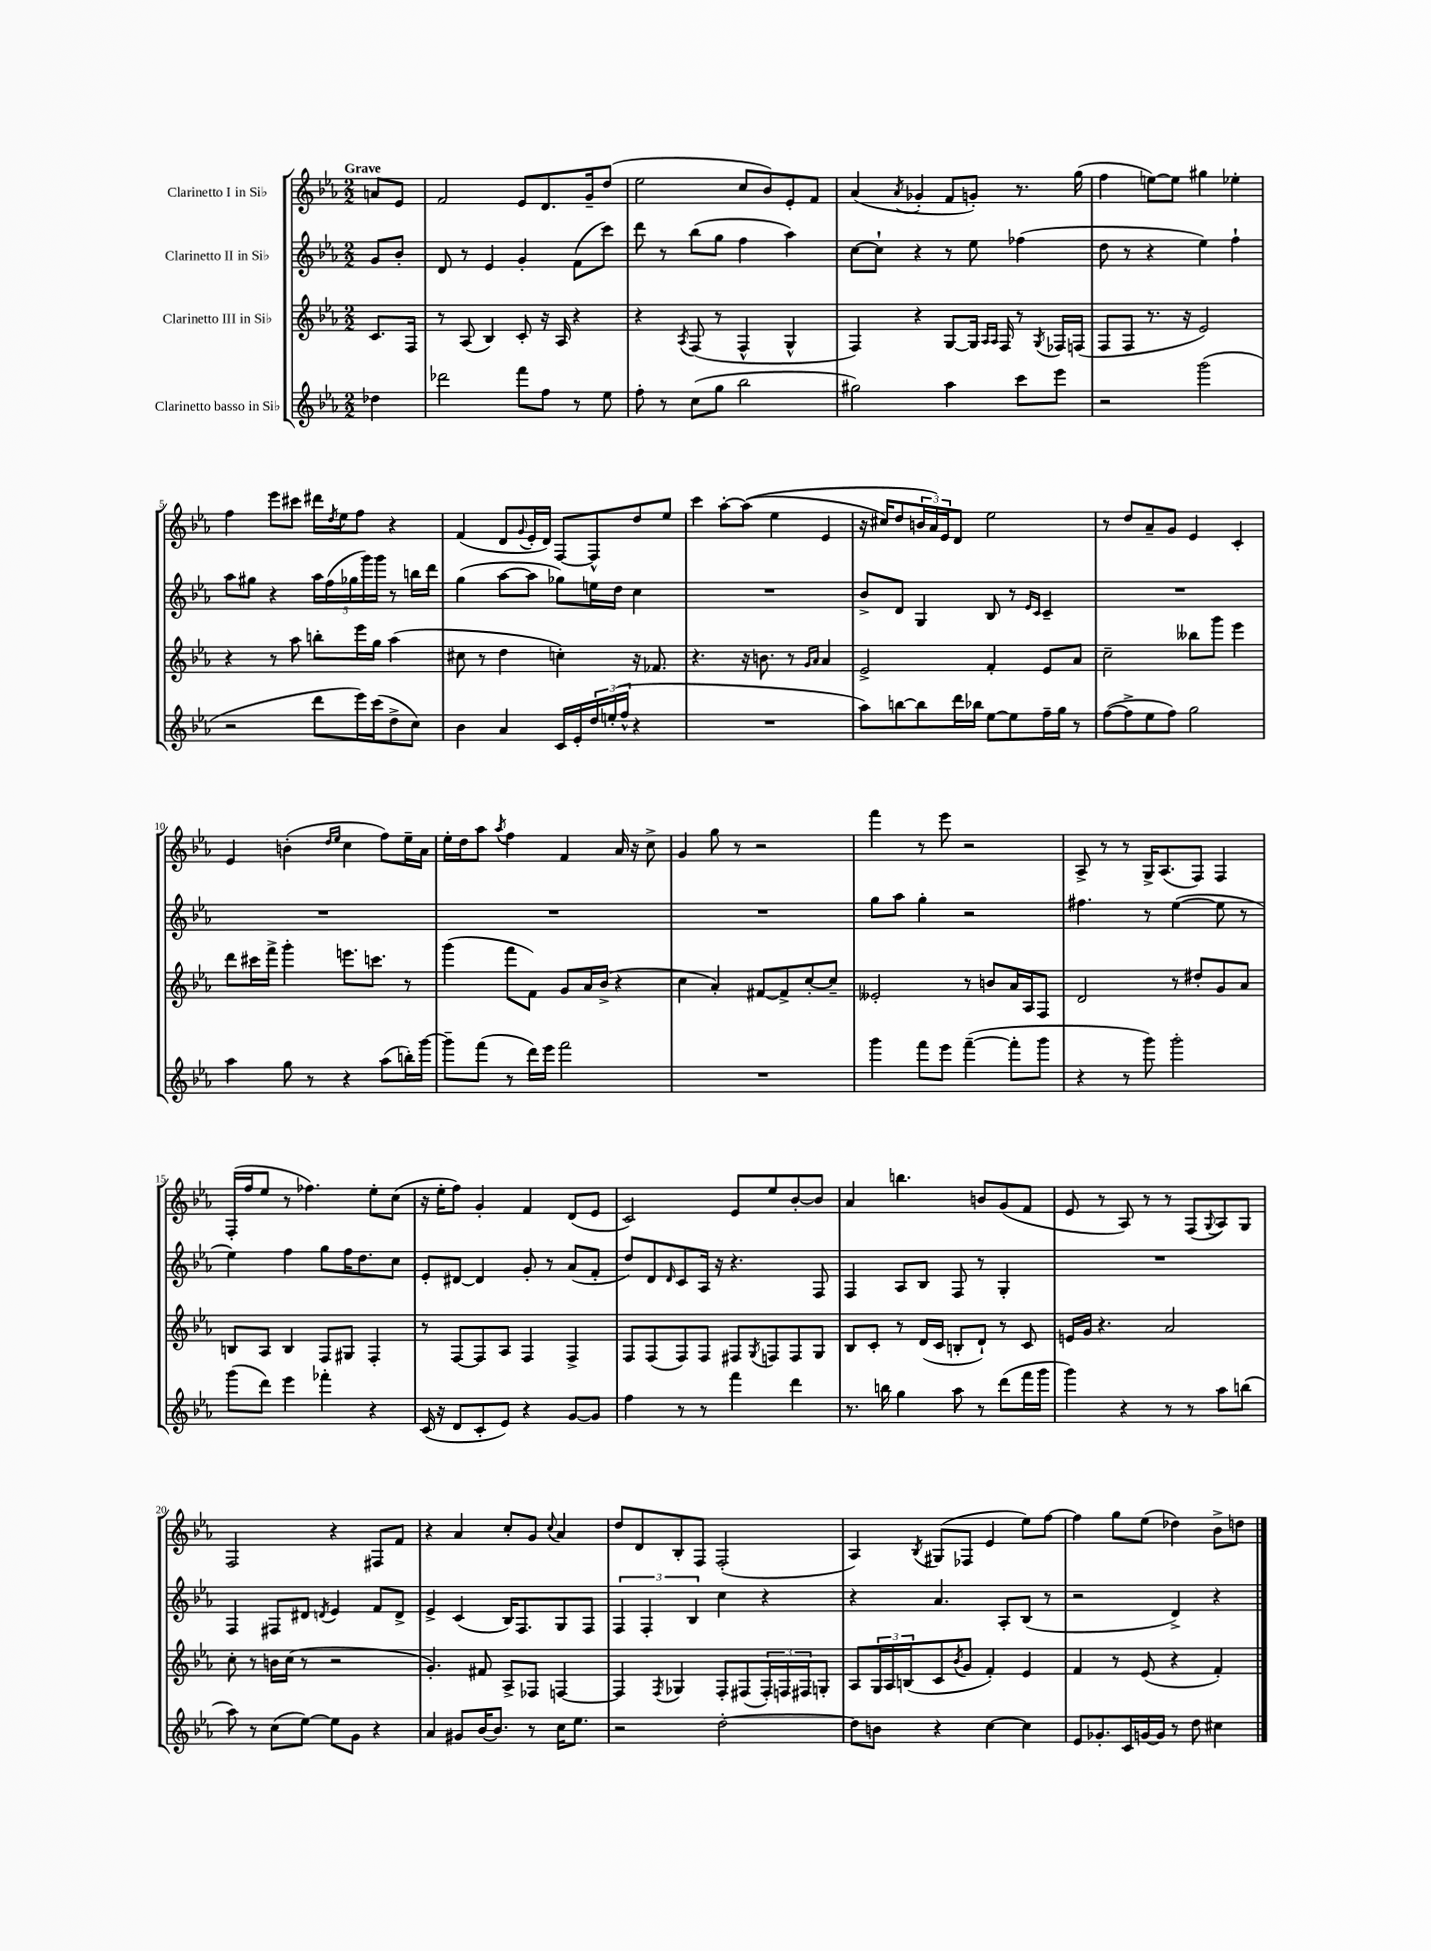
<<
\new StaffGroup <<
\new Staff = "s0" \with { instrumentName = "Clarinetto I in Sib" } {
    \clef treble \key ees \major \numericTimeSignature \time 2/2 \partial 4 \tempo "Grave"
    a'8 ees'8 |
    f'2 ees'8 d'8. g'16-- d''8( |
    ees''2 c''8 bes'8) ees'8-. f'8 |
    aes'4( \acciaccatura { aes'8 } ges'4-. f'8 g'8-.) r8. g''16( |
    f''4 e''8~) e''8 gis''4 ees''4-. |
    f''4 ees'''8 cis'''8 dis'''16 \acciaccatura { d''8 } ees''16 f''8 r4 |
    f'4( d'8 \appoggiatura { g'8 } ees'16-. d'16) f8~ f8-^ d''8 ees''8 |
    c'''4 aes''8~-. aes''8(\( ees''4 ees'4 |
    r16 cis''16) d''8 \tuplet 3/2 { b'16 aes'16\) ees'16 } d'8 ees''2 |
    r8 d''8 aes'8-- g'8 ees'4 c'4-. |
    ees'4 b'4-.( \grace { d''16 ees''16 } c''4 f''8) ees''16-- aes'16 |
    ees''16-. d''16 aes''8 \acciaccatura { aes''8 } f''4 f'4 aes'16 r16 c''8-> |
    g'4 g''8 r8 r2 |
    f'''4 r8 ees'''8 r2 |
    aes8-> r8 r8 g16-> aes8.( f8) f4 |
    f16-.( f''16 ees''8 r8 fes''4.) ees''8-. c''8( |
    r16 ees''16-. f''8) g'4-. f'4 d'8( ees'8 |
    c'2) ees'8 ees''8 bes'8~-. bes'8 |
    aes'4 b''4. b'8 g'8( f'8 |
    ees'8 r8 aes8) r8 r8 f8( \appoggiatura { g8 } aes8) g8 |
    f2 r4 fis8 f'8 |
    r4 aes'4 c''8-. g'8 \appoggiatura { c''8 } aes'4 |
    d''8 d'8 bes8-. f8 f2-.( |
    aes4) \acciaccatura { bes8 } gis8( fes8 ees'4 ees''8) f''8~ |
    f''4 g''8 ees''8( des''4) bes'8-> d''8 \bar "|." |
}
\new Staff = "s1" \with { instrumentName = "Clarinetto II in Sib" } {
    \clef treble \key ees \major \numericTimeSignature \time 2/2 \partial 4
    g'8 bes'8-. |
    d'8 r8 ees'4 g'4-. f'8( c'''8) |
    d'''8 r8 bes''8( g''8 f''4 aes''4) |
    c''8~ c''8-! r4 r8 ees''8 fes''4( |
    d''8 r8 r4 ees''4) f''4-! |
    aes''8 gis''8 r4 \tuplet 5/4 { aes''16 f''16( ges''16 g'''16) g'''16 } r8 b''16 d'''16 |
    g''4( aes''8~ aes''8 ges''8) e''16 d''16 c''4 |
    R1 |
    bes'8-> d'8 g4 bes8 r8 \grace { ees'16 c'16 } c'4-- |
    R1 |
    R1 |
    R1 |
    R1 |
    g''8 aes''8 g''4-. r2 |
    fis''4. r8 ees''4~( ees''8 r8 |
    ees''4) f''4 g''8 f''16 d''8. c''8 |
    ees'8-. dis'8~ dis'4 g'8-. r8 aes'8( f'8-. |
    d''8) d'8 \grace { d'16 } c'8 aes16 r16 r4. f8 |
    f4 aes8 bes8 f8 r8 g4-. |
    R1 |
    f4 fis8 dis'8 \acciaccatura { d'8 } ees'4 f'8 d'8-> |
    ees'4-> c'4( bes16) f8. g8 f8 |
    \tuplet 3/2 { f4 f4-. bes4 } c''4 r4 |
    r4 aes'4. aes8-. bes8( r8 |
    r2 d'4->) r4 \bar "|." |
}
\new Staff = "s2" \with { instrumentName = "Clarinetto III in Sib" } {
    \clef treble \key ees \major \numericTimeSignature \time 2/2 \partial 4
    c'8. f16 |
    r8 aes8( bes4) c'8-. r16 aes16 r4 |
    r4 \acciaccatura { aes8 } f8( r8 f4-^ g4-^ |
    f4) r4 g8~ g16 \grace { aes16 aes16 } f16 r8 \acciaccatura { g8 } fes16 f16( |
    f8 f8 r8. r16 ees'2) |
    r4 r8 aes''8 b''8-. ees'''16 g''16 aes''4( |
    cis''8 r8 d''4 c''4-.) r16 fes'8. |
    r4. r16 b'8. r8 \grace { g'16 aes'16 } aes'4 |
    ees'2-> f'4-. ees'8 aes'8 |
    c''2-- beses''8 g'''8 ees'''4 |
    d'''8 cis'''16 f'''16-> g'''4-. e'''8. c'''8. r8 |
    g'''4( f'''8 f'8) g'8 aes'16 bes'16->( r4 |
    c''4 aes'4-.) fis'8~ fis'8-> c''8~-. c''8-- |
    eeses'2-. r8 b'8 aes'16 aes16 f8 |
    d'2 r8 dis''8-. g'8 aes'8 |
    b8 aes8 b4 f8 gis8 f4-. |
    r8 f8~ f8 aes8 f4 f4-> |
    f8 f8( f8) f8 fis8 \acciaccatura { g8 } f8 f8 g8 |
    bes8 c'8-. r8 d'16( c'16 b8-. d'8-!) r8 c'8 |
    e'16 g'16 r4. aes'2 |
    c''8-. r8 b'16 c''16( r8 r2 |
    g'4.-.) fis'8 aes8-> fes8 f4~ |
    f4 \acciaccatura { f8 } ges4 f8-. fis8( \tuplet 3/2 { fis16-.) f16 fis16 } g8-. |
    aes8 \tuplet 3/2 { g16 aes16 b16( } c'8 \acciaccatura { bes'8 } g'8 f'4-.) ees'4 |
    f'4 r8 ees'8( r4 f'4-.) \bar "|." |
}
\new Staff = "s3" \with { instrumentName = "Clarinetto basso in Sib" } {
    \clef treble \key ees \major \numericTimeSignature \time 2/2 \partial 4
    des''4 |
    des'''2 f'''8 f''8 r8 ees''8 |
    f''8-. r8 c''8( g''8 bes''2 |
    gis''2) aes''4 c'''8 ees'''8 |
    r2 g'''2( |
    r2 d'''8 ees'''16) c'''16( d''8-> c''8) |
    bes'4 aes'4 c'16 ees'16-. \tuplet 3/2 { d''16 e''16-.( f''16-^ } r4 |
    R1 |
    aes''8) b''8~ b''8 d'''16 bes''16 ees''8~ ees''8 f''16-- g''16 r8 |
    f''8~( f''8-> ees''8 f''8) g''2 |
    aes''4 g''8 r8 r4 aes''8( b''16-.) g'''16~ |
    g'''8-- f'''8( r8 d'''16) ees'''16 f'''2 |
    R1 |
    g'''4 f'''8 ees'''8 f'''4~--( f'''8-. g'''8 |
    r4 r8 g'''8) g'''2-. |
    g'''8( d'''8) ees'''4 fes'''4-. r4 |
    c'16( r16 d'8 c'8-. ees'8) r4 g'8~ g'8 |
    f''4 r8 r8 f'''4 d'''4 |
    r8. b''16 g''4 aes''8 r8 d'''8( f'''16 g'''16 |
    g'''4) r4 r8 r8 aes''8 b''8( |
    aes''8) r8 c''8( ees''8~) ees''8 g'8 r4 |
    aes'4 gis'8 bes'16~ bes'8. r8 c''16 ees''8. |
    r2 d''2~-. |
    d''8 b'8 r4 c''4~ c''4 |
    ees'8 ges'8.-. c'16 g'16~ g'16 r8 d''8 cis''4 \bar "|." |
}
>>
>>
